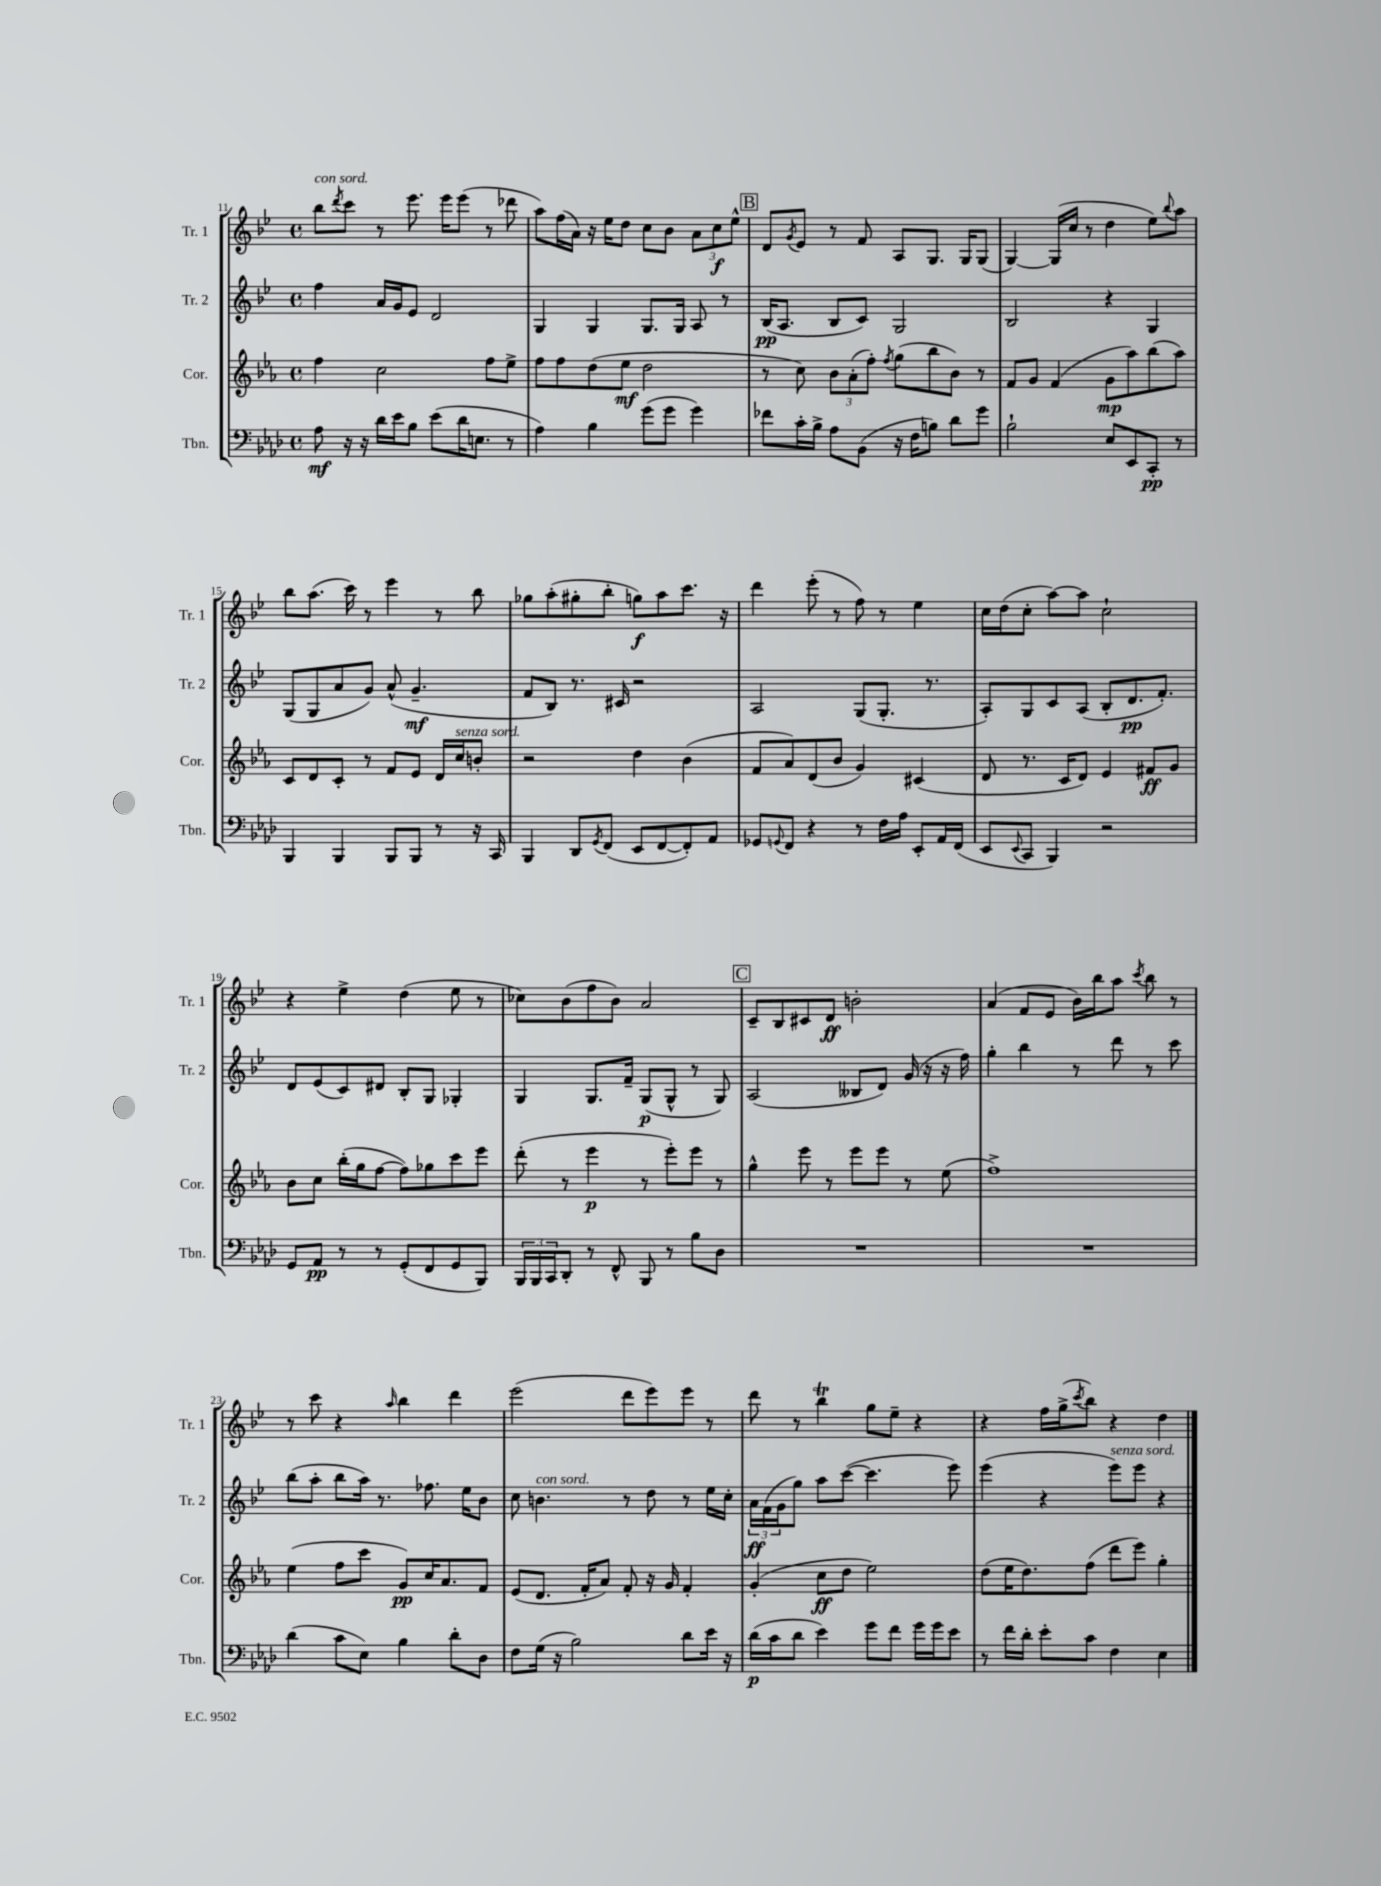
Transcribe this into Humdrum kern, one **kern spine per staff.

**kern	**dynam	**kern	**dynam	**kern	**dynam	**kern	**dynam
*part4	*part4	*part3	*part3	*part2	*part2	*part1	*part1
*staff4	*staff4	*staff3	*staff3	*staff2	*staff2	*staff1	*staff1
*I"Tbn.	*	*I"Cor.	*	*I"Tr. 2	*	*I"Tr. 1	*
*I'Tbn.	*	*I'Cor.	*	*I'Tr. 2	*	*I'Tr. 1	*
*clefF4	*	*clefG2	*	*clefG2	*	*clefG2	*
*k[b-e-a-d-]	*	*k[b-e-a-]	*	*k[b-e-]	*	*k[b-e-]	*
*M4/4	*	*M4/4	*	*M4/4	*	*M4/4	*
*met(c)	*	*met(c)	*	*met(c)	*	*met(c)	*
=11	=11	=11	=11	=11	=11	=11	=11
!	!	!	!	!	!	!LO:TX:a:i:t=con sord.	!
8A-\	mf	4ff\	.	4ff\	.	8bb-\L	.
.	.	.	.	.	.	8qddd/	.
16r	.	.	.	.	.	8ccc\J	.
16r	.	.	.	.	.	.	.
16d-\LL	.	2cc\	.	16a/LL	.	8r	.
16e-\J	.	.	.	16g/J	.	.	.
8B-\J	.	.	.	8e-/J	.	8.eee-\	.
(8e-\L	.	.	.	2d/	.	.	.
.	.	.	.	.	.	16eee-\KL	.
16d-\K	.	.	.	.	.	(8eee-\J	.
8.En\J	.	.	.	.	.	.	.
.	.	8ff\L	.	.	.	8r	.
8r	.	8ee-^\J	.	.	.	8ddd-X\	.
=12	=12	=12	=12	=12	=12	=12	=12
4A-\)	.	8ff\L	.	4G/	.	8aa\L)	.
.	.	8ff\	.	.	.	(16ff\L	.
.	.	.	.	.	.	16a\JJ)	.
4B-\	.	(8dd\	.	4G/	.	16r	.
.	.	.	.	.	.	16ee-\KL	.
.	.	8ee-\J	mf	.	.	8dd\J	.
(8g\L	.	2dd\	.	8.G/L	.	8cc\L	.
8g\J	.	.	.	.	.	8b-\J	.
.	.	.	.	16G/Jk	.	.	.
4g\)	.	.	.	8A/	.	12a\L	.
.	.	.	.	.	.	12cc\	f
.	.	.	.	8r	.	.	.
.	.	.	.	.	.	12ee-^^\J	.
!!LO:REH:place=s1:t=B
=13	=13	=13	=13	=13	=13	=13	=13
8f-X\L	.	8r	.	(16B-/KL	pp	8d/L	.
.	.	.	.	8.A/J	.	.	.
.	.	.	.	.	.	8qg/	.
16c'\L	.	8cc\)	.	.	.	8e-/J	.
16B-^\JJ	.	.	.	.	.	.	.
8A-\L	.	12b-\L	.	8B-/L	.	8r	.
.	.	(12a-'\	.	.	.	.	.
(8BB-\J	.	.	.	8c/J)	.	8f/	.
.	.	12ff'\J)	.	.	.	.	.
.	.	8qff/	.	.	.	.	.
16r	.	(8gg\L	.	2G/	.	8A/L	.
16F\KL	.	.	.	.	.	.	.
8Bn\J)	.	8bb-\	.	.	.	8.G/J	.
8d-\L	.	8b-\J)	.	.	.	.	.
.	.	.	.	.	.	16G/KL	.
8g\J	.	8r	.	.	.	(8G/J	.
=14	=14	=14	=14	=14	=14	=14	=14
2B-`\	.	8f/L	.	2B-/	.	[4G/)	.
.	.	8g/J	.	.	.	.	.
.	.	(4f/	.	.	.	(16G/LL]	.
.	.	.	.	.	.	16cc/JJ	.
.	.	.	.	.	.	8r	.
8E-/L	.	8g\L	mp	4r	.	4dd\	.
8EE-/	.	8aa-\)	.	.	.	.	.
8CC'/J	pp	(8bb-\	.	4G/	.	8ee-\L)	.
.	.	.	.	.	.	8qqbb-/	.
8r	.	8aa-\J)	.	.	.	8aa\J	.
!!LO:LB:g=z
=15	=15	=15	=15	=15	=15	=15	=15
4BBB-/	.	8c/L	.	(8G/L	.	8bb-\L	.
.	.	8d/	.	8G/	.	(8.aa\J	.
4BBB-/	.	8c'/J	.	8a/	.	.	.
.	.	.	.	.	.	16ccc\)	.
.	.	8r	.	8g/J)	.	8r	.
8BBB-/L	.	8f/L	.	(8a^^/	.	4eee-\	.
8BBB-/J	.	8e-/J	.	4.g~/	mf	.	.
8r	.	16d/LL	.	.	.	8r	.
!	!	!LO:TX:a:i:t=senza sord.	!	!	!	!	!
.	.	16cc/J	.	.	.	.	.
16r	.	8bn'/J	.	.	.	8bb-\	.
16CC/	.	.	.	.	.	.	.
=16	=16	=16	=16	=16	=16	=16	=16
4BBB-/	.	2r	.	8f/L	.	8gg-X\L	.
.	.	.	.	8B-/J)	.	(8aa'\	.
8DD-/L	.	.	.	8.r	.	8gg#X'\	.
8qGG/	.	.	.	.	.	.	.
(8FF/J	.	.	.	.	.	8bb-'\J	.
.	.	.	.	16c#X/	.	.	.
8EE-/L	.	4dd\	.	2r	.	8ggn\L)	f
[8FF/	.	.	.	.	.	8aa\	.
8FF'/])	.	(4b-\	.	.	.	8.ccc\J	.
8AA-/J	.	.	.	.	.	.	.
.	.	.	.	.	.	16r	.
=17	=17	=17	=17	=17	=17	=17	=17
8GG-X/L	.	8f/L	.	2A/	.	4ddd\	.
8qqGGn/	.	.	.	.	.	.	.
8FF/J	.	8a-/)	.	.	.	.	.
4r	.	(8d/	.	.	.	(8eee-'\	.
.	.	8b-/J	.	.	.	8r	.
8r	.	4g/)	.	(8G/L	.	8ff\)	.
16F\LL	.	.	.	8.G'/J	.	8r	.
16A-\JJ	.	.	.	.	.	.	.
8EE-'/L	.	(4c#X/	.	.	.	4ee-\	.
.	.	.	.	8.r	.	.	.
16AA-/L	.	.	.	.	.	.	.
(16FF/JJ	.	.	.	.	.	.	.
=18	=18	=18	=18	=18	=18	=18	=18
8EE-/L	.	8d/	.	8A'/L)	.	16cc\LL	.
.	.	.	.	.	.	(16dd\J	.
8qqEE-/	.	.	.	.	.	.	.
8CC/J	.	8.r	.	8G/	.	8cc'\J	.
4BBB-/)	.	.	.	8c/	.	[8aa\L)	.
.	.	16c/KL	.	.	.	.	.
.	.	8d/J)	.	(8A/J	.	8aa\J]	.
2r	.	4e-/	.	8B-'/L	.	2cc`\	.
.	.	.	.	8.d/	pp	.	.
.	.	8f#X/L	ff	.	.	.	.
.	.	.	.	8.f'/J)	.	.	.
.	.	8g/J	.	.	.	.	.
!!LO:LB:g=z
=19	=19	=19	=19	=19	=19	=19	=19
8GG/L	.	8b-\L	.	8d/L	.	4r	.
8AA-/J	pp	8cc\J	.	(8e-/	.	.	.
8r	.	(16bb-'\LL	.	8c/)	.	4ee-^\	.
.	.	16gg\J	.	.	.	.	.
8r	.	[8ff\J	.	8d#X/J	.	.	.
(8GG'/L	.	8ff\L])	.	8B-'/L	.	(4dd\	.
8FF/	.	8gg-X\	.	8G/J	.	.	.
8GG/	.	8ccc\	.	4G-X'/	.	8ee-\	.
8BBB-/J)	.	8eee-\J	.	.	.	8r	.
=20	=20	=20	=20	=20	=20	=20	=20
24BBB-/LL	.	(8ddd'\	.	4G/	.	8cc-X\L)	.
24BBB-/	.	.	.	.	.	.	.
24CC/J	.	.	.	.	.	.	.
8DD-'/J	.	8r	.	.	.	(8b-\	.
8r	.	4eee-\	p	8.G/L	.	8ff\	.
8FF^^/	.	.	.	.	.	8b-\J)	.
.	.	.	.	16f~/Jk	.	.	.
8BBB-/	.	8r	.	(8G/L	p	2a/	.
8r	.	8eee-'\L)	.	8G^^/J	.	.	.
8B-\L	.	8eee-\J	.	8r	.	.	.
8D-\J	.	8r	.	8G/)	.	.	.
!!LO:REH:place=s1:t=C
=21	=21	=21	=21	=21	=21	=21	=21
1r	.	4gg^^\	.	(2A/	.	8c~/L	.
.	.	.	.	.	.	8B-/	.
.	.	8eee-\	.	.	.	8c#X/	.
.	.	8r	.	.	.	8d/J	ff
.	.	8eee-\L	.	8B--X/L	.	2bn'\	.
.	.	8eee-\J	.	8d/J)	.	.	.
.	.	8r	.	(16g/	.	.	.
.	.	.	.	16r	.	.	.
.	.	(8ee-\	.	16r	.	.	.
.	.	.	.	16ff\)	.	.	.
=22	=22	=22	=22	=22	=22	=22	=22
1r	.	1ff^)	.	4gg'\	.	(4a/	.
.	.	.	.	4bb-\	.	8f/L	.
.	.	.	.	.	.	8e-/J	.
.	.	.	.	8r	.	16b-\LL)	.
.	.	.	.	.	.	16bb-\J	.
.	.	.	.	8ddd\	.	8aa\J	.
.	.	.	.	.	.	8qccc/	.
.	.	.	.	8r	.	8bb-\	.
.	.	.	.	8ccc\	.	8r	.
!!LO:LB:g=z
=23	=23	=23	=23	=23	=23	=23	=23
(4d-\	.	(4ee-\	.	(8bb-\L	.	8r	.
.	.	.	.	8aa'\J	.	8ccc\	.
8c\L	.	8ff\L	.	8bb-\L	.	4r	.
8E-\J)	.	8ccc\J	.	16aa\Jk)	.	.	.
.	.	.	.	8.r	.	.	.
.	.	.	.	.	.	16qqaa/	.
4B-\	.	8g/L)	pp	.	.	4bb-\	.
.	.	16cc/K	.	8.ff-X\	.	.	.
.	.	8.a-/	.	.	.	.	.
8d-'\L	.	.	.	.	.	4ddd\	.
.	.	.	.	16ee-\KL	.	.	.
8D-\J	.	8f/J	.	8b-\J	.	.	.
=24	=24	=24	=24	=24	=24	=24	=24
8F\L	.	(8e-/L	.	8cc\	.	(2eee-\	.
!	!	!	!	!LO:TX:a:i:t=con sord.	!	!	!
(16G\Jk	.	8.d/J	.	4.bn\	.	.	.
16r	.	.	.	.	.	.	.
2B-\)	.	.	.	.	.	.	.
.	.	16f'/KL	.	.	.	.	.
.	.	8a-/J)	.	.	.	.	.
.	.	8f'/	.	8r	.	8ddd\L	.
.	.	16r	.	8dd\	.	8eee-\)	.
.	.	16g/	.	.	.	.	.
8d-\L	.	4f'/	.	8r	.	8eee-\J	.
16e-\Jk	.	.	.	16ee-\LL	.	8r	.
16r	.	.	.	16cc'\JJ	.	.	.
=25	=25	=25	=25	=25	=25	=25	=25
(16d-\LL	p	(4g'/	.	24a\LL	ff	8ddd\	.
.	.	.	.	(24f\	.	.	.
16c\J	.	.	.	.	.	.	.
.	.	.	.	24g\J	.	.	.
8d-\J	.	.	.	8gg\J)	.	8r	.
4e-\)	.	8cc\L	ff	8aa\L	.	4bb-T\	.
.	.	8dd\J	.	([8ccc\J	.	.	.
8g\L	.	2ee-\)	.	4.ccc\]	.	8gg\L	.
8f\J	.	.	.	.	.	8ee-~\J	.
16g\LL	.	.	.	.	.	4r	.
16g\J	.	.	.	.	.	.	.
8e-\J	.	.	.	8eee-\)	.	.	.
=26	=26	=26	=26	=26	=26	=26	=26
8r	.	(8dd\L	.	(4eee-\	.	4r	.
16f\LL	.	16ee-\K	.	.	.	.	.
16d-'\JJ	.	8.dd\)	.	.	.	.	.
8e-'\L	.	.	.	4r	.	16ff\LL	.
.	.	.	.	.	.	(16gg^\J	.
.	.	.	.	.	.	8qccc/	.
8c\J	.	(8ff\J	.	.	.	8bb-\J)	.
!	!	!	!	!LO:TX:a:i:t=senza sord.	!	!	!
4F\	.	8ddd\L	.	8eee-\L)	.	4r	.
.	.	8eee-\J)	.	8eee-\J	.	.	.
4E-\	.	4gg'\	.	4r	.	4dd\	.
==	==	==	==	==	==	==	==
*-	*-	*-	*-	*-	*-	*-	*-
